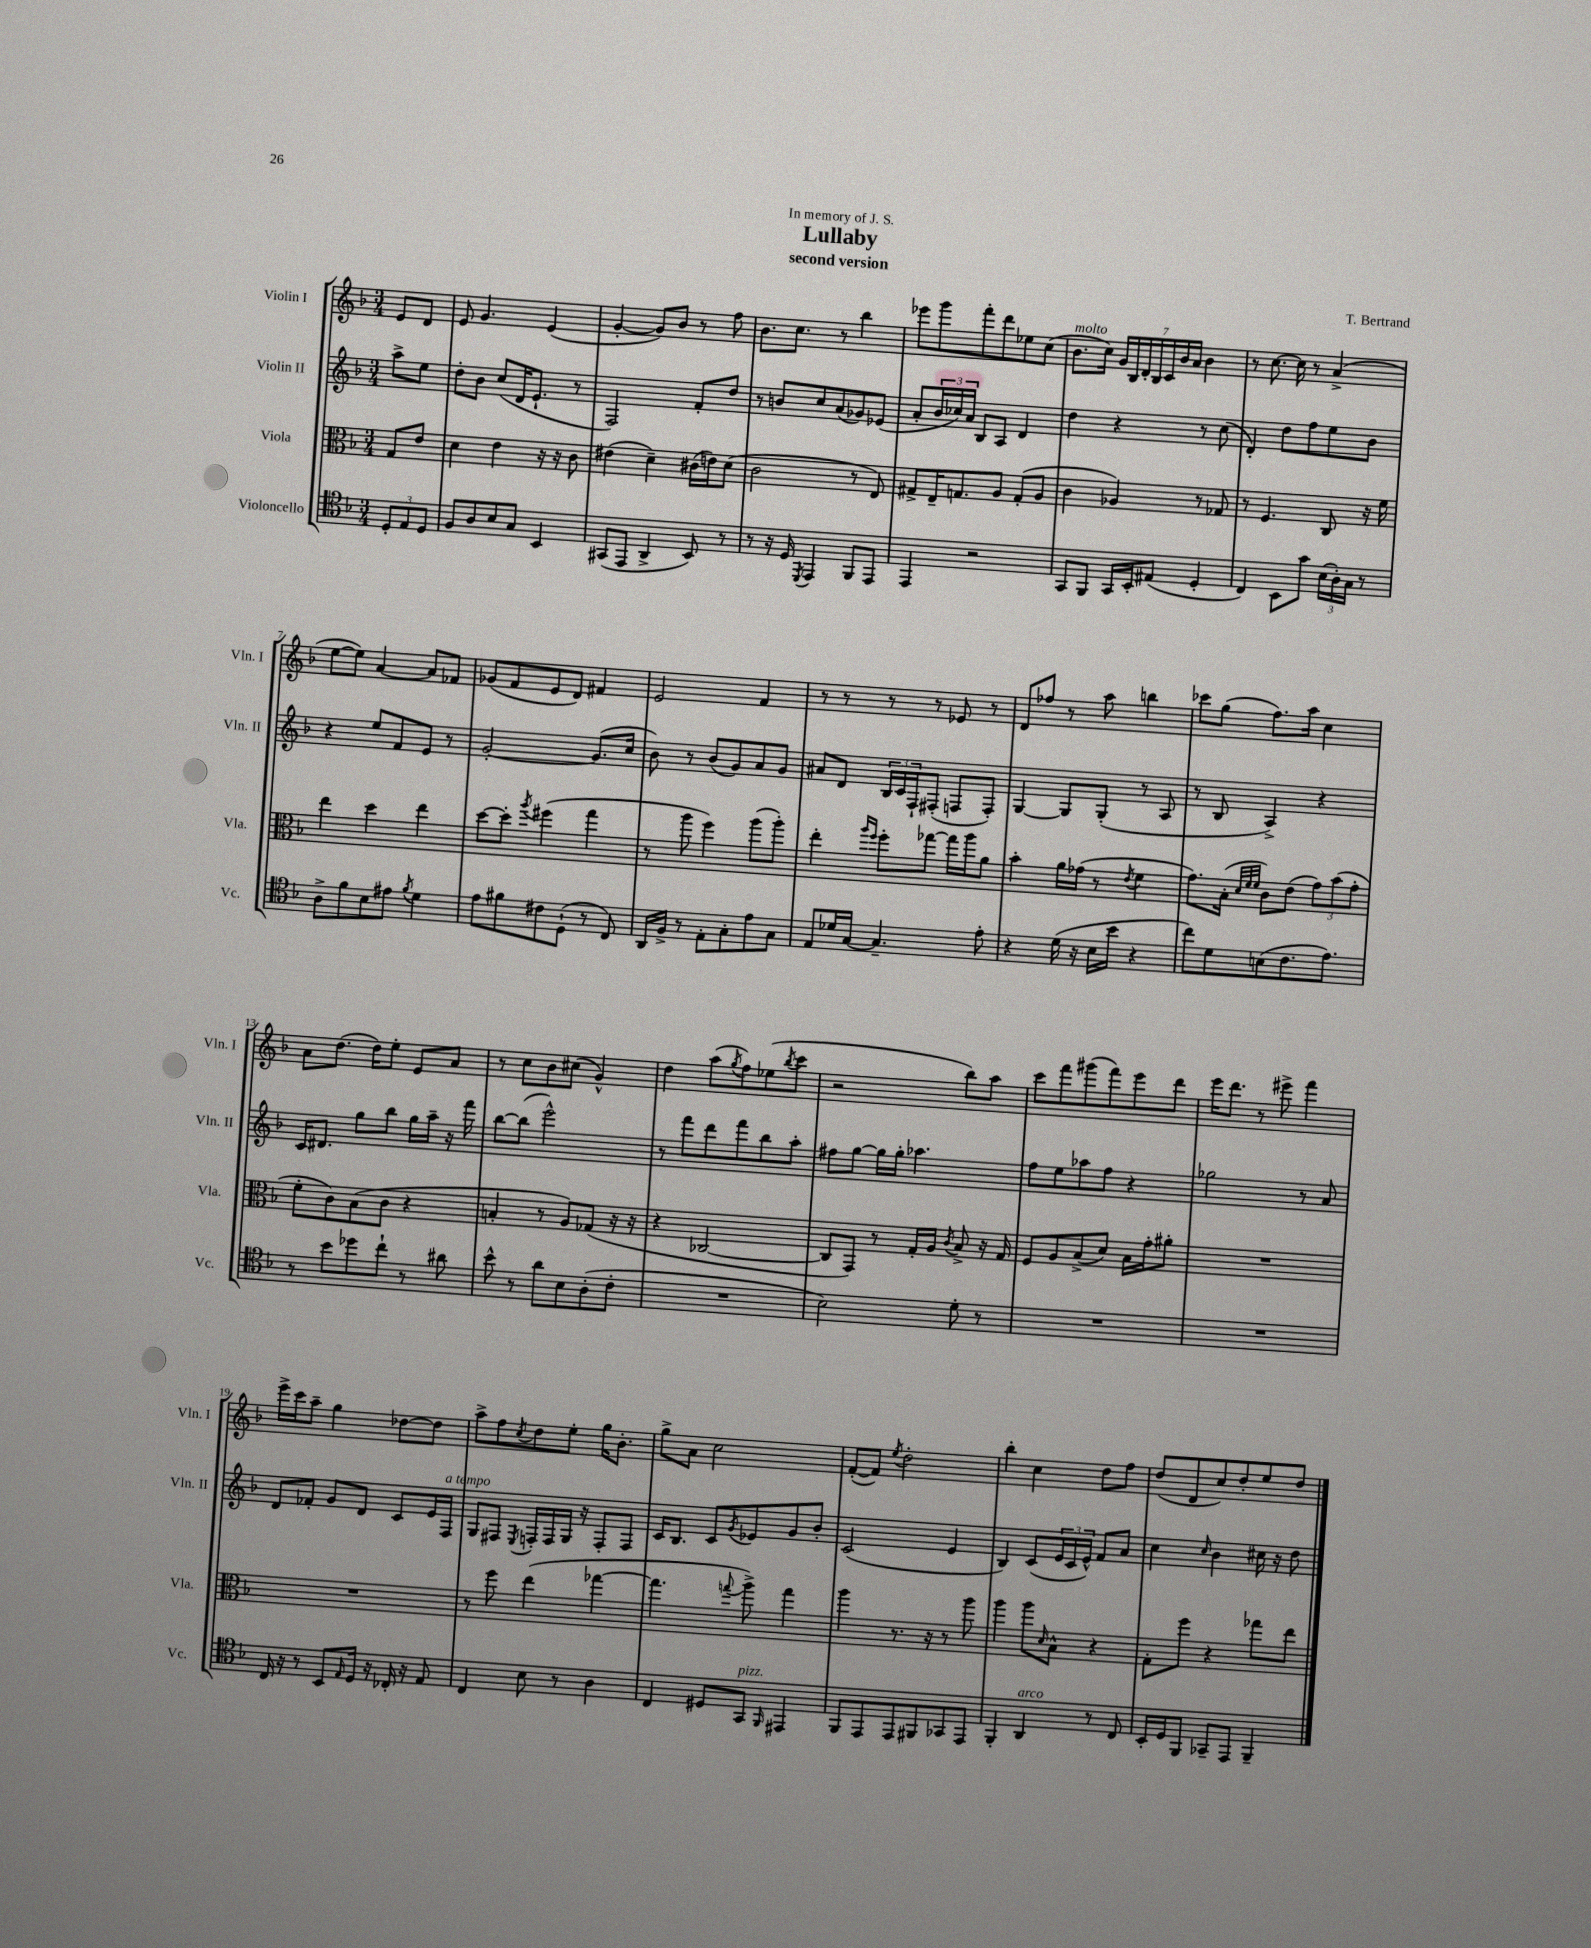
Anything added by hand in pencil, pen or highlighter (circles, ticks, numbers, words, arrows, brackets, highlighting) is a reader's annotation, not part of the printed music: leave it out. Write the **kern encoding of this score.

**kern	**kern	**kern	**kern
*part4	*part3	*part2	*part1
*staff4	*staff3	*staff2	*staff1
*I"Violoncello	*I"Viola	*I"Violin II	*I"Violin I
*I'Vc.	*I'Vla.	*I'Vln. II	*I'Vln. I
*clefC4	*clefC3	*clefG2	*clefG2
*k[b-]	*k[b-]	*k[b-]	*k[b-]
*M3/4	*M3/4	*M3/4	*M3/4
=	=	=	=
12D'/L	8G/L	8aa^\L	8e/L
12E/	.	.	.
.	8e/J	8ee\J	8d/J
12D/J	.	.	.
=1	=1	=1	=1
8F/L	4d\	8dd'\L	8e/
8A/	.	8b-\J	4.g/
8B-/	4e\	(8cc/L	.
8G/J	.	16d/K	.
.	.	8.e`/J	.
4BB-/	16r	.	(4e/
.	16r	.	.
.	8c\	8r	.
=2	=2	=2	=2
(8GG#X/L	(4e#X\	2F/)	[4g'/
8EE/J	.	.	.
4AA^/	4d~\)	.	8g/L])
.	.	.	8b-/J
8BB-/)	(16c#X\LL	8f'/L	8r
.	16en\J)	.	.
8r	(8d\J	8dd/J	8ff\
=3	=3	=3	=3
8r	2c\	8r	8.b-\L
16r	.	8bn/L	.
16D/	.	.	8.cc\J
8qDD/	.	.	.
4EE/	.	8cc/	.
.	.	(8a/	8r
8FF/L	8r	8g-X/)	4bb-\
8EE/J	8E/)	(8e-X/J	.
=4	=4	=4	=4
4EE/	8G#X^/L	8a'/L	8eee-X\L
.	16E~/K	24b-/L	8ggg\
.	.	24cc-X/)	.
.	8.Gn/	.	.
.	.	24a/JJ	.
2r	.	8B-/L	8fff'\
.	8A/J	8A/J	8ddd\
.	(8G'/L	4d/	8ee-X\
.	8A/J	.	(8cc\J
=5	=5	=5	=5
!	!	!	!LO:TX:a:i:t=molto
8GG/L	4c\	4dd\	8.b-\L
8FF/J	.	.	.
.	.	.	16cc\Jk)
16GG/LL	4A-X/)	4r	28g/LL
.	.	.	28B-/
16BB-'/J	.	.	.
.	.	.	28d'/
.	.	.	28B-/
(8E#X/J	.	.	.
.	.	.	28c/
.	.	.	28b-/
.	.	.	28a/JJ
4D'/	8r	8r	4b-\
.	8G-X/	(8cc\	.
=6	=6	=6	=6
4C/)	8r	4d'/)	8r
.	4.F/	.	[8.cc\
8BB-\L	.	8dd\L	.
.	.	.	16cc\]
8g\J	.	8ff\	8r
(24B-\LL	8C/	8ee\	(4a^/
24A'\)	.	.	.
24G\JJ	.	.	.
8r	16r	8b-\J	.
.	16f\	.	.
!!LO:LB:g=z
=7	=7	=7	=7
8A^\L	4ee\	4r	[8ee\L
8f\	.	.	8ee\J])
8B-\	4dd\	8ee/L	[4a/
8e#X\J	.	8f/	.
8qf/	.	.	.
4d\	4ee\	8e/J	8a/L]
.	.	8r	8f-X/J
=8	=8	=8	=8
8e\L	[8dd\L	[2g'/	(8g-X/L
8f#X\	8dd'\J]	.	8f/
.	8qaa/	.	.
8c#X\	(4ff#X\	.	8e/
(8D`\J	.	.	8d/J)
8r	4gg\	(8.g/L]	4f#X/
8C/)	.	.	.
.	.	16cc/Jk	.
=9	=9	=9	=9
16AA/LL	8r	8b-\)	2e/
16F^/JJ	.	.	.
8r	8aa\	8r	.
8E'\L	4ff\)	(8b-/L	.
8G'\	.	8g/)	.
8e\	(8aa\L	8a/	4f/
8G\J	8aa'\J)	8g/J	.
=10	=10	=10	=10
8E/L	4ee'\	8a#X/L	8r
16d-X/L	.	8d/J	8r
[16G/JJ	.	.	.
.	16qqaa/LL	.	.
.	16qqff/JJ	.	.
4.G~/]	8ff'\L	24B-/LL	8r
.	.	24c/	.
.	.	24F`/J	.
.	[8gg-X\J	(8F#X'/J	8r
.	16gg-\LL]	8Fn/L	8e-X/
.	16aa\J	.	.
8e'\	8a\J	8F'/J)	8r
=11	=11	=11	=11
4r	4b-'\	[4G/	8d/L
.	.	.	8ff-X/J
(16d\	16a\LL	8G/L]	8r
16r	(16g-X\JJ	.	.
16B-\LL	8r	(8G'/J	8aa\
16b-\JJ	.	.	.
.	8qe/	.	.
4r	4f\	8r	4bbn\
.	.	8A/	.
=12	=12	=12	=12
8cc\L)	8.g\L)	8r	8ccc-X\L
8d\	.	8B-/	(8gg\J
.	(16B-'\Jk	.	.
.	32qqd/LLL	.	.
.	32qqf/	.	.
.	32qqf/JJJ	.	.
(8Bn\	8c\L)	4A^/)	8.ff\L)
8.c\	(8e\J	.	.
.	.	.	16aa\Jk
.	12g\L)	4r	4cc\
8.e\J)	.	.	.
.	(12b-\	.	.
.	12g'\J	.	.
!!LO:LB:g=z
=13	=13	=13	=13
8r	8f'\L	16c/KL	8a\L
.	.	8.d#X/J	.
8b-\L	8c\)	.	(8.dd\J
8dd-X\	(8B-\	8gg\L	.
.	.	.	16dd\KL)
8cc`\J	8c\J	8bb-\J	8ee'\J
8r	4r	16gg\LL	8e/L
.	.	16aa~\JJ	.
8a#X\	.	16r	8a/J
.	.	16fff\	.
=14	=14	=14	=14
8b-^^\	4Bn'/	[8bb-\L	8r
8r	.	(8bb-\J]	8cc\L
8a\L	8r	2eee^^\)	8b-\
8B-\	8A/L)	.	(8cc#X\J
(8A'\	(8G-X/J	.	4g^^/)
8c'\J	16r	.	.
.	16r	.	.
=15	=15	=15	=15
2.r	4r	8r	4dd\
.	.	8fff\L	.
.	[2C-X/	8ddd\	(8aa\L
.	.	.	8qgg/
.	.	8fff\	8ff\)
.	.	8bb-\	(8ee-X\
.	.	.	8qbb-/
.	.	8aa'\J	8ccc\J
=16	=16	=16	=16
2B-\)	8C-/L]	8ff#X\L	2r
.	8GG/J)	[8gg\J	.
.	8r	16gg\LL]	.
.	.	16gg'\JJ	.
.	16G'/LL	4.aa-X\	.
.	16A/JJ	.	.
.	8qc/	.	.
8d'\	8B-^/	.	8bb-\L)
8r	16r	.	8aa\J
.	16G/	.	.
=17	=17	=17	=17
2.r	8F/L	8ff\L	8ccc\L
.	8A/	8ee\	8fff\
.	(8B-^/	8aa-X\	(8ggg#X\
.	8d/J)	8ff\J	8fff\)
.	16B-\LL	4r	8eee\
.	16g'\J	.	.
.	8a#X'\J	.	8ddd\J
=18	=18	=18	=18
2.r	2.r	2gg-X\	16eee\KL
.	.	.	8.ddd\J
.	.	.	8r
.	.	.	8eee#X^\
.	.	8r	4fff\
.	.	8a/	.
!!LO:LB:g=z
=19	=19	=19	=19
16C/	2.r	8d/L	16eee^\LL
16r	.	.	16ccc\J
8r	.	8f-X'/J	8aa~\J
8BB-/L	.	8g/L	4gg\
16qqE/	.	.	.
16D/Jk	.	8d/J	.
16r	.	.	.
16C-X'/	.	8c/L	[8dd-X\L
16r	.	.	.
8E/	.	16e/L	8dd-\J]
!	!	!LO:TX:a:i:t=a tempo	!
.	.	16F/JJ	.
=20	=20	=20	=20
4C/	8r	8G/L	8aa^\L
.	8ff\	8F#X/J	8ff\
.	.	8qE/	8qcc/
8B-\	(4ee\	16Fn'/LL	8dd\
.	.	16F/	.
8r	.	16G/JJ	8ee'\J
.	.	16r	.
4A\	[4gg-X\	8F'/L	16gg\KL
.	.	.	8.b-'\J
.	.	8F/J	.
=21	=21	=21	=21
4C/	4.gg-\]	16c/KL	8gg^\L
.	.	8.B-/J	.
.	.	.	8a\J
8D#X/L	.	8c/L	2cc\
.	8qqggn/	8qg/	.
!LO:TX:a:i:t=pizz.	!	!	!
8GG/J	8aa^\)	8e-X/	.
16qqFF/	.	.	.
4EE#X/	4gg\	8g/	.
.	.	8b-'/J	.
=22	=22	=22	=22
8FF/L	4aa\	(2c/	([8f'/L
8EE/	.	.	8f/J])
.	.	.	8qee/
8EE/	8.r	.	2dd'\
8FF#X/	.	.	.
.	16r	.	.
8GG-X/	8r	4e/	.
8EE/J	8aa\	.	.
=23	=23	=23	=23
4FF'/	4aa\	4B-/)	4bb-'\
!LO:TX:a:i:t=arco	!	!	!
4AA/	8aa\L	(8c/L	4cc\
.	16qqd/	.	.
.	8B-^^\J	24e/L	.
.	.	24c/	.
.	.	24e^^/JJ)	.
8r	4r	8f/L	8dd\L
8C/	.	8a/J	8ff\J
=24	=24	=24	=24
16BB-'/LL	8G'\L	4cc\	(8dd/L
16D/J	.	.	.
8FF/J	8ff\J	.	8d/
.	.	16qqcc/	.
8GG-X~/L	4r	4b-\	8cc/)
8EE/J	.	.	8dd'/
4FF~/	8gg-X\L	16cc#X\	8ee/
.	.	16r	.
.	8ee\J	8dd\	8dd/J
==	==	==	==
*-	*-	*-	*-
